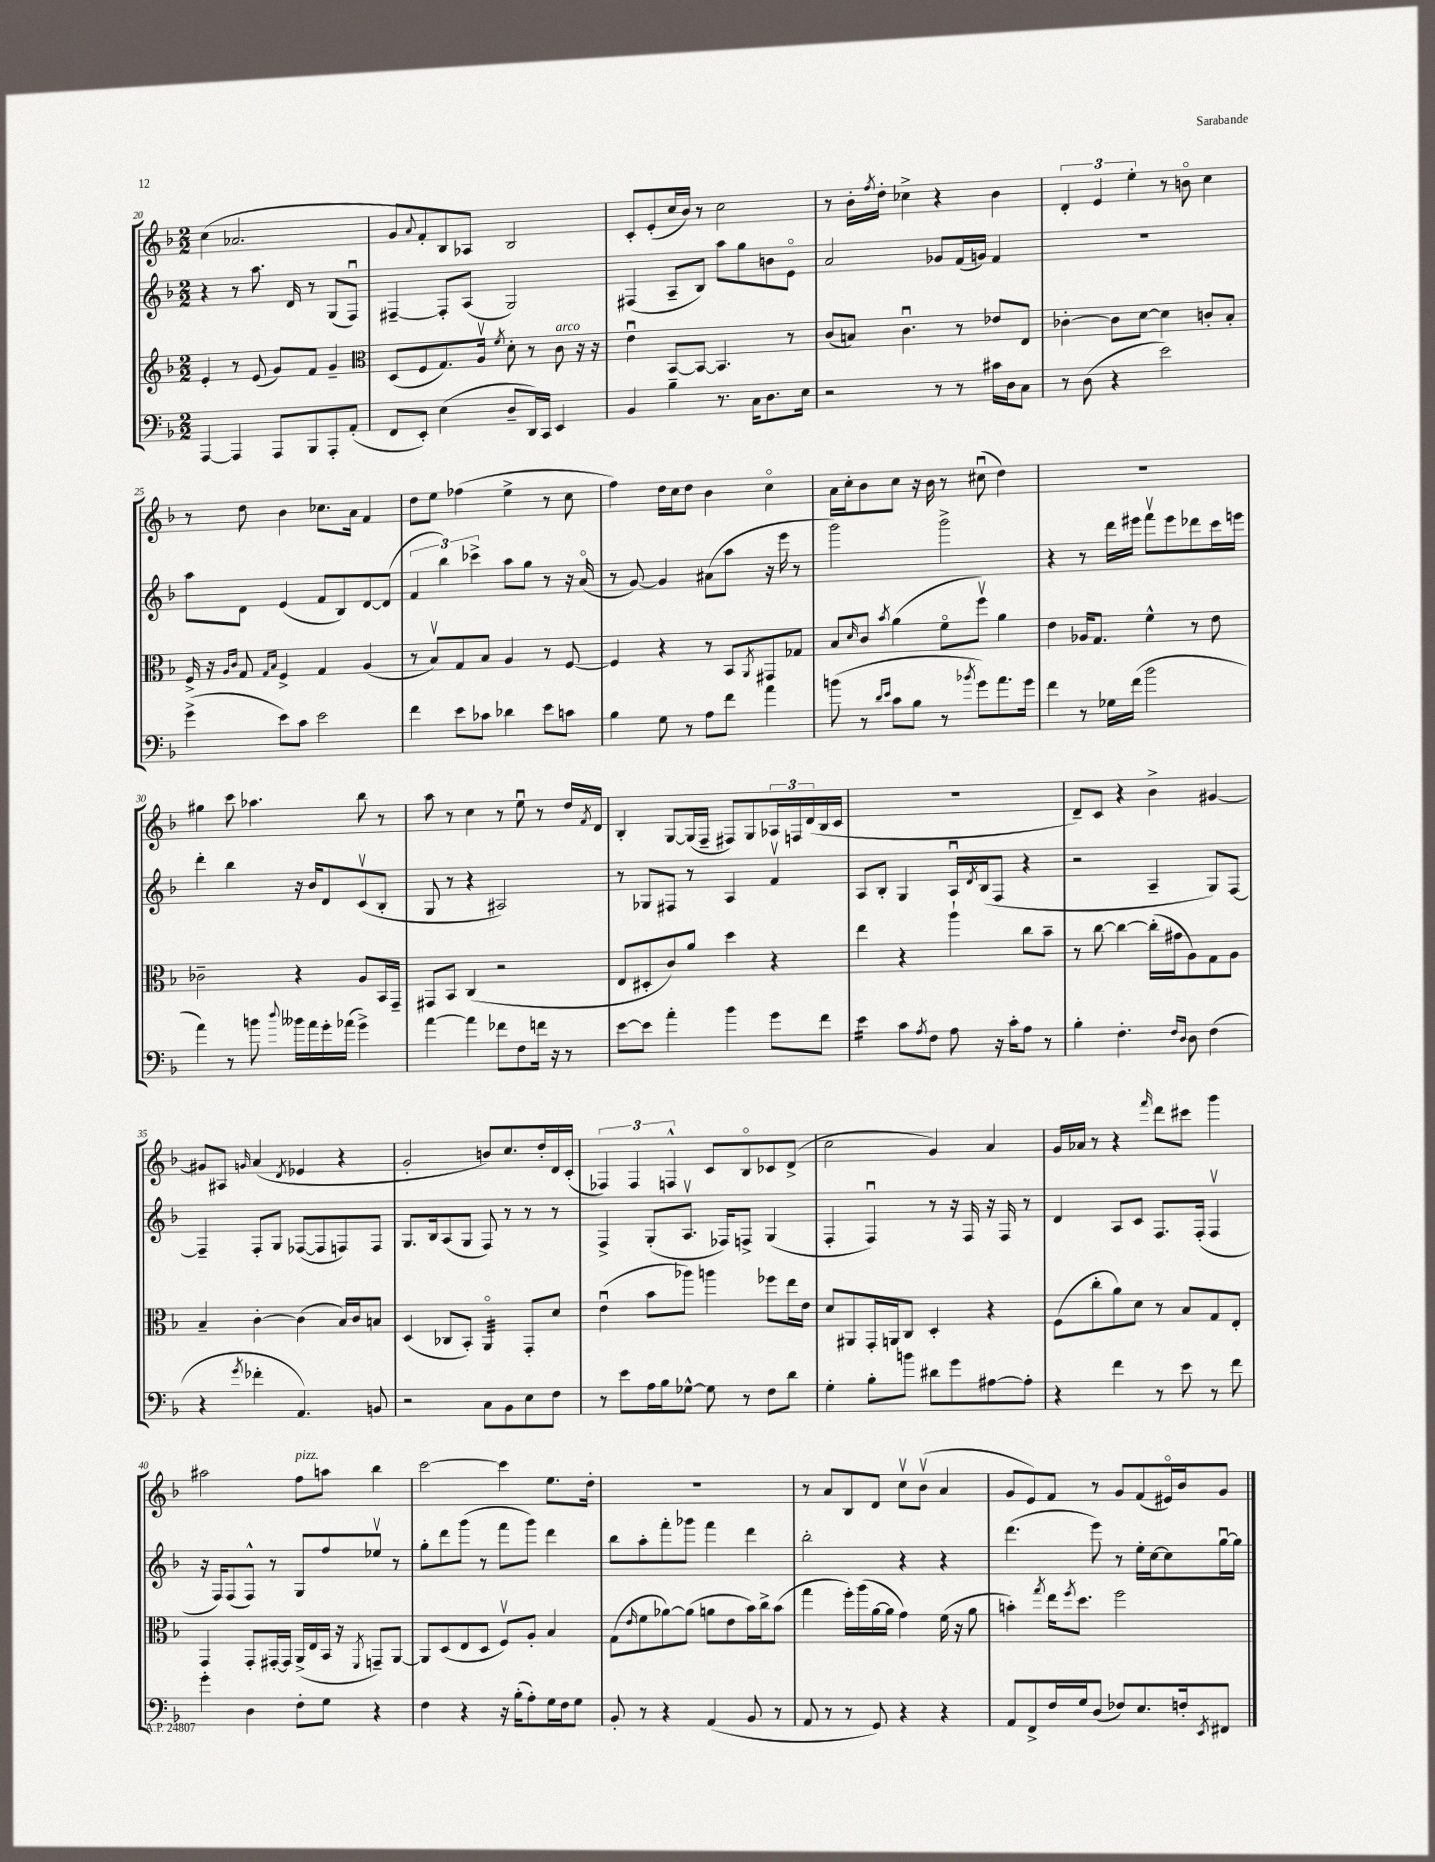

**kern	**kern	**kern	**kern
*part4	*part3	*part2	*part1
*staff4	*staff3	*staff2	*staff1
*clefF4	*clefG2	*clefG2	*clefG2
*k[b-]	*k[b-]	*k[b-]	*k[b-]
*M2/2	*M2/2	*M2/2	*M2/2
=20	=20	=20	=20
[4AAA/	4e'/	4r	(4cc\
4AAA/]	8r	8r	2.a-X/
.	(8e/	8.aa\	.
8AAA/L	8g/L)	.	.
.	.	16d/	.
8BBB-/	8f/J	8r	.
8AAA'/	4g~/	(8G/L	.
(8AA'/J	.	8Fu/J)	.
=21	=21	=21	=21
*	*clefC3	*	*
8FF/L	(8D/L	[4F#X~/	8g/L
.	.	.	8qqa/
8EE'/J)	8F/	.	8f'/)
(4E\	8.G/)	8F#'/L]	8B-/
.	.	(8A/J	8A-X/J
.	16Av/Jk	.	.
.	8qf/	.	.
8D~/L	8d'\	2G/)	2B-/
16DD/L)	8r	.	.
16CC/JJ	.	.	.
!	!LO:TX:a:i:t=arco	!	!
4EE/	8c\	.	.
.	16r	.	.
.	16r	.	.
=22	=22	=22	=22
4BB-/	4eu\	(4F#X/	8c'/L
.	.	.	(8e'/
4B-~\	[8BB-/L	8A~/L	16cc/L
.	.	.	16b-/JJ)
.	8BB-/J_	8B-/J)	8r
8.r	4.BB-/]	8aa\L	2cc\
.	.	8gg\	.
16C\KL	.	.	.
8.D\	.	8bn\	.
.	8r	8e\J	.
16E\Jk	.	.	.
=23	=23	=23	=23
2r	(8c/L	2a/	8r
.	8Bn/J)	.	16b-'\LL
.	.	.	8qff/
.	.	.	16dd'\JJ
.	4.cu\	.	4cc-X^\
8r	.	8g-X/L	4r
8r	8r	(16f/L	.
.	.	16gn/JJ)	.
16c#X\LL	8e-X/L	4f/	4b-\
16D\J	.	.	.
8C\J	8E/J	.	.
=24	=24	=24	=24
8r	[4c-X'\	1r	6d'/
(8D\	.	.	.
.	.	.	6e/
4r	8c-\L]	.	.
.	.	.	6ee'\
.	[8d\J	.	.
2e\)	4d\]	.	8r
.	.	.	8bn\
.	8cn'/L	.	4cc\
.	8B-'/J	.	.
!!LO:LB:g=z
=25	=25	=25	=25
(4g^\	16F^/	8aa\L	8r
.	16r	.	.
.	16qqA/LL	.	.
.	16qqc/JJ	.	.
.	8G/	8d\J	8dd\
.	16qqG/LL	.	.
.	16qqB-/JJ	.	.
8e\L)	4F^/	(4e/	4b-\
8c\J	.	.	.
2e\	4G/	8f/L	8.cc-X\L
.	.	8B-/)	.
.	.	.	16a\Jk
.	(4A/	[8d/	4f/
.	.	(8d/J]	.
=26	=26	=26	=26
4f\	8r	6f/	8dd\L
.	8B-v/L)	.	8ee\J
.	.	6bb-\)	.
8e\L	8G/	.	(4ff-X\
.	.	6ccc-X^\	.
8c-X\J	8B-/J	.	.
4d-X\	4A/	8aa\L	4ee^\
.	.	8gg\J	.
8e\L	8r	8r	8r
8cn\J	[8F/	16r	8cc\
.	.	(16a/	.
=27	=27	=27	=27
4B-\	4F/]	8r	4ff\)
.	.	[8g/)	.
8G\	4r	4g/]	16dd\LL
.	.	.	16cc\J
8r	.	.	8dd\J
8A\L	8r	(8a#X\L	4b-\
8f\J	8BB-/L	8aa\J	.
.	8qAA/	.	.
4a\	8GG#X/	16r	4cc\
.	.	16eee\	.
.	8G-X/J	8r	.
=28	=28	=28	=28
(8bn\	8B-/L	2ggg\)	16a\LL
.	.	.	16cc'\J
.	16qqd/	.	.
8r	8c/J	.	8b-\
16qqd/LL	.	.	.
16qqe/JJ	8qb-/	.	.
8c\L	(4a\	.	8cc\J
8B-\J	.	.	16r
.	.	.	16b-\
8r	8f\L	2ggg^\	8r
8qb-X/	.	.	.
8g\L)	8ffv\J)	.	(8cc#Xu\
8.a\	4a\	.	4dd\)
16g\Jk	.	.	.
=29	=29	=29	=29
4f\	4e\	4r	1r
8r	16A-X/KL	8r	.
.	8.G/J	.	.
16G-X\LL	.	16ddd\LL	.
(16f\JJ	.	16eee#X\JJ	.
2b-\	4f^^\	8fffv\L	.
.	.	8eee#\	.
.	8r	8ddd-X\	.
.	8e\	16ccc\L	.
.	.	16eeen\JJ	.
!!LO:LB:g=z
=30	=30	=30	=30
4a\)	2c-X~\	4ddd'\	4gg#X\
8r	.	4bb-\	8ccc\
8bn\	.	.	4.aa-X\
8qqdd/	.	.	.
16b--X\LL	4r	16r	.
16a\	.	16b-/KL	.
16g'\	.	8d/	.
(16a-X\JJ	.	.	.
4g^\)	8A/L	(8cv/	8bb-\
.	16BB-/L	8B-'/J	8r
.	16GG~/JJ	.	.
=31	=31	=31	=31
[4a\	8GG#X/L	8G/	8aa\
.	8BB-/J	8r	8r
4a\]	(4C/	4r	4cc\
8f-X\L	2r	2A#X/)	8r
8F\	.	.	8eeu\
16fn\Jk	.	.	8r
16r	.	.	.
8r	.	.	16dd/LL
.	.	.	8qf/
.	.	.	16d/JJ
=32	=32	=32	=32
[8e\L	8E/L	8r	4B-'/
8e\J]	8D#X'/	8G-X/L	.
4a'\	8c/)	8F#X/J	[8G/L
.	8a/J	8r	(16G/L]
.	.	.	16F~/JJ
4b-\	4dd\	4A/	8F#X/L)
.	.	.	8G/
8g\L	4r	4fv/	24A-X/L
.	.	.	24Fn/
.	.	.	(24d/
8f\J	.	.	16B-/
.	.	.	16c/JJ
=33	=33	=33	=33
*tremolo	*	*	*
16e\LL	4ee\	8A/L	1r
16e\	.	.	.
16e\	.	8B-'/J	.
16e\JJ	.	.	.
*Xtremolo	*	*	*
8c\L	4r	4G/	.
8qA/	.	.	.
8F\J	.	.	.
8A\	4aa`\	16Au/LL	.
.	.	8qd/	.
.	.	(16B-/J	.
16r	.	8F/J	.
16c'\KL	.	.	.
8A\J	8cc\L	4r	.
8r	8b-~\J	.	.
=34	=34	=34	=34
4B-'\	8r	2r	8d~/L)
.	[8cc\	.	8c/J
4.F'\	4cc\_	.	4r
.	(16cc'\LL]	4A~/	4b-^\
.	16g#X\J	.	.
16qqF/LL	.	.	.
16qqD/JJ	.	.	.
8D\	8A\)	.	.
(4F\	8G\	8G/L)	[4g#X/
.	8A\J	[8F/J	.
!!LO:LB:g=z
=35	=35	=35	=35
4r	4B-~/	4F~/]	8g#X/L]
.	.	.	8A#X/J
8qg/	.	.	16qqgn/
4f-X'\	[4c'\	8F'/L	(4a/
.	.	8G/J	.
.	.	.	8qd/
4.AA/)	(4c\]	([8F-X/L	4e-X/
.	.	8F-/]	.
.	16B-/LL)	8Fn/)	4r
.	16c/J	.	.
8BBn/	8Bn/J	8F/J	.
=36	=36	=36	=36
2r	(4D/	8.G/L	2g'/
.	.	16B-/k	.
.	8C-X/L	(8A/	.
.	8BB-'/J)	8G/J	.
*	*tremolo	*	*
8C\L	32AA/LLL	8F/)	8bn/L)
.	32AA/	.	.
.	32AA/	.	.
.	32AA/	.	.
8BB-\	32AA/	8r	8.cc/
.	32AA/	.	.
.	32AA/	.	.
.	32AA/JJJ	.	.
*	*Xtremolo	*	*
8E\	8GG'/L	8r	.
.	.	.	16dd'/L
8F\J	8d/J	8r	16d/
.	.	.	(16c'/JJ
=37	=37	=37	=37
8r	(4eu\	4F^/	6F-X/)
8e\L	.	.	.
.	.	.	6F-/
16A\L	8b-\L	(8G'/L	.
16B-\J	.	.	.
.	.	.	6Fn^^/
[8G-X^^\J	8aa-X\J)	8.Av/J	.
8G-\]	4aan\	.	8c/L
.	.	16F-X/KL)	.
8r	.	8Fn^/J	8B-/
8F\L	8ff-X\L	(4G/	8c-X/
8d\J	16ee\L	.	(8d^/J
.	16e\JJ	.	.
=38	=38	=38	=38
4G'\	8d/L	4F'/	2cc\
.	8AA#X/	.	.
8B-'\L	16GG'/L	4Fu/)	.
.	16AAn/J	.	.
8bn\J	8C/J	.	.
8d#X\L	4D'/	8r	4g/)
8g\	.	16r	.
.	.	16F/	.
[8A#X\	4r	16r	4a/
.	.	16F/	.
8A#'\J]	.	8r	.
=39	=39	=39	=39
4r	(8F\L	4d/	16g/LL
.	.	.	16a-X/JJ
.	8cc'\	.	8r
4f\	8a\)	8A/L	4r
.	8d\J	8c/J	.
.	.	.	16qqfff/
8r	8r	8.F/L	8ddd\L
8e\	8B-/L	.	8ccc#X\J
.	.	(16F'/Jk	.
8r	8G/	4Fv/	4ggg\
8f\	8E'/J	.	.
!!LO:LB:g=z
=40	=40	=40	=40
4g'\	4GG/	16r	2aa#X\
.	.	16F/KL)	.
.	.	(8F/	.
4D\	8GG'/L	8F^^/J)	.
.	[16GG#X'/L	8r	.
.	16GG#/JJ]	.	.
!	!	!	!LO:TX:a:i:t=pizz.
8F'\L	(16AA^/LL	8G/L	8ff\L
.	16E/	.	.
8G\J	16BB-/JJ	8ff/	8aan\J
.	16r	.	.
.	8qFF/	.	.
4r	8GGn~/L)	8ee-Xv/J	4bb-\
.	[8AA/J	8r	.
=41	=41	=41	=41
4F\	8AA/L]	8gg'\L	[2ccc\
.	(8D/	8ddd\	.
4r	8E/	(8ggg\J	.
.	8D/J	8r	.
16r	8Fv/L)	8fff\L	4ccc\]
(16B-'\KL	.	.	.
8A'\)	8A'/J	8ggg\J)	.
16G\L	4B-/	4ddd\	8.ee\L
16F\J	.	.	.
8G\J	.	.	.
.	.	.	16dd'\Jk
=42	=42	=42	=42
8BB-'/	(8G\L	8bb-\L	1r
.	16qqe/	.	.
8r	8f\	8aa'\	.
4r	[8a-X\)	8fff'\	.
.	(8a-\J]	8ggg-X\J	.
(4AA/	8an\L	4fff\	.
.	8e\	.	.
8BB-/	16b-\L)	4ddd\	.
.	16cc^\J	.	.
8r	(8b-\J	.	.
=43	=43	=43	=43
8AA/	4gg\	2bb-'\	8r
8r	.	.	8a/L
8r	16ff'\LL)	.	8B-/
.	(16aa\	.	.
8GG/)	[16a\	.	8d/J
.	16a\JJ]	.	.
4r	4g\)	4r	8ccv\L
.	.	.	(8b-v\J
4r	(16f\	4r	4a/
.	16r	.	.
.	8a\	.	.
=44	=44	=44	=44
8AA/L	4bn'\)	(4.ddd\	8g/L
8FF^/	.	.	8e/)
.	8qgg/	.	.
16F/L	16ee\KL	.	8f/J
.	8qff/	.	.
16G/J	8.dd\J	.	.
(8D/J	.	8eee\)	8r
8F-X/L)	2ff\	8r	8g/L
8.E/	.	16ee'\LL	(8f/
.	.	[16cc\J	.
.	.	8cc\]	16e#X/L)
16Fn'/k	.	.	16b-/J
8qEE/	.	.	.
8FF#X/J	.	[16ggu\L	8g/J
.	.	16gg\JJ]	.
==	==	==	==
*-	*-	*-	*-
